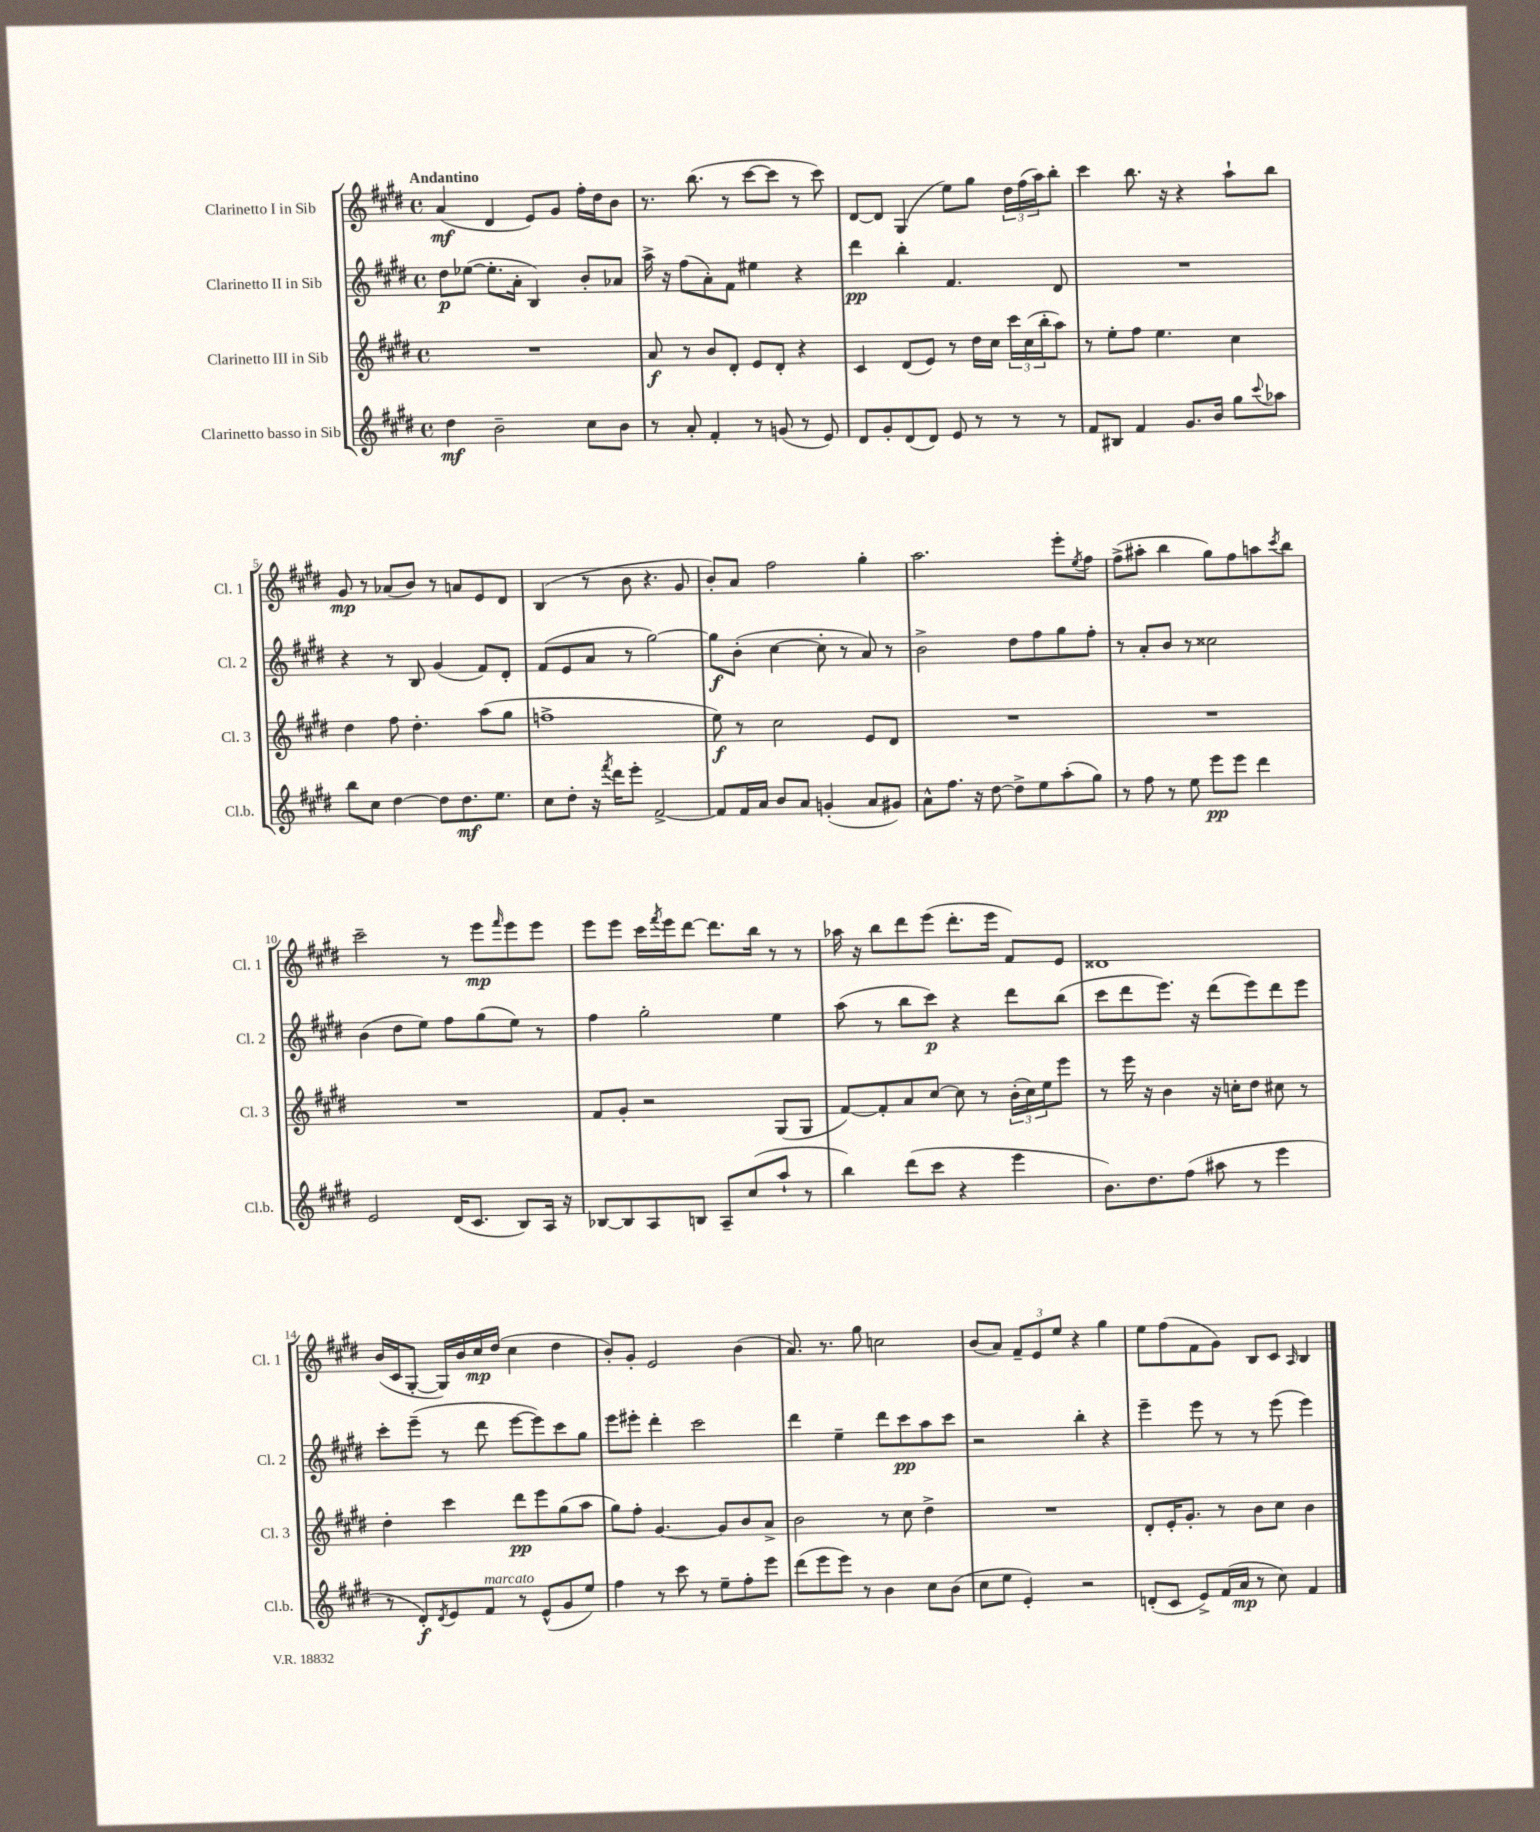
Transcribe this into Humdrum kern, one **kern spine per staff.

**kern	**dynam	**kern	**dynam	**kern	**dynam	**kern	**dynam
*part4	*part4	*part3	*part3	*part2	*part2	*part1	*part1
*staff4	*staff4	*staff3	*staff3	*staff2	*staff2	*staff1	*staff1
*I"Clarinetto basso in Sib	*	*I"Clarinetto III in Sib	*	*I"Clarinetto II in Sib	*	*I"Clarinetto I in Sib	*
*I'Cl.b.	*	*I'Cl. 3	*	*I'Cl. 2	*	*I'Cl. 1	*
*clefG2	*	*clefG2	*	*clefG2	*	*clefG2	*
*k[f#c#g#d#]	*	*k[f#c#g#d#]	*	*k[f#c#g#d#]	*	*k[f#c#g#d#]	*
*M4/4	*	*M4/4	*	*M4/4	*	*M4/4	*
*met(c)	*	*met(c)	*	*met(c)	*	*met(c)	*
=1	=1	=1	=1	=1	=1	=1	=1
!	!	!	!	!	!	!LO:TX:a:B:t=Andantino	!
4dd#\	mf	1r	.	8dd#\L	p	(4a/	mf
.	.	.	.	([8ee-X\J	.	.	.
2b~\	.	.	.	8.ee-'\L]	.	4d#/	.
.	.	.	.	16a'\Jk	.	.	.
.	.	.	.	4B/)	.	8e/L)	.
.	.	.	.	.	.	8g#/J	.
8cc#\L	.	.	.	8b'/L	.	16ff#'\LL	.
.	.	.	.	.	.	16dd#\J	.
8b\J	.	.	.	8a-X/J	.	8b\J	.
=2	=2	=2	=2	=2	=2	=2	=2
8r	.	8a/	f	16aa^\	.	8.r	.
.	.	.	.	16r	.	.	.
8a'/	.	8r	.	(8ff#\L	.	.	.
.	.	.	.	.	.	(8.bb\	.
4f#'/	.	8b/L	.	8a'\)	.	.	.
.	.	8d#'/J	.	8f#\J	.	8r	.
8r	.	8e/L	.	4ee#X\	.	[8ccc#\L	.
(8gn/	.	8d#'/J	.	.	.	8ccc#\J]	.
8r	.	4r	.	4r	.	8r	.
8e/)	.	.	.	.	.	8ccc#\)	.
=3	=3	=3	=3	=3	=3	=3	=3
8d#/L	.	4c#/	.	4ddd#\	pp	[8d#/L	.
8g#'/	.	.	.	.	.	8d#/J]	.
(8d#/	.	(8d#/L	.	4bb'\	.	(4G#/	.
8d#/J)	.	8e/J)	.	.	.	.	.
8e/	.	8r	.	4.f#/	.	8ee\L)	.
8r	.	16dd#\LL	.	.	.	8gg#\J	.
.	.	16cc#\JJ	.	.	.	.	.
8r	.	24ccc#\LL	.	.	.	24dd#\LL	.
.	.	(24cc#\	.	.	.	(24ff#\	.
.	.	24bb'\J	.	.	.	24aa\J)	.
8r	.	8aa\J)	.	8d#/	.	8bb'\J	.
=4	=4	=4	=4	=4	=4	=4	=4
8f#/L	.	8r	.	1r	.	4ccc#\	.
8B#X/J	.	8ee'\L	.	.	.	.	.
4f#/	.	8ff#\J	.	.	.	8.bb\	.
.	.	4.ee\	.	.	.	.	.
.	.	.	.	.	.	16r	.
8.g#/L	.	.	.	.	.	4r	.
16b/Jk	.	.	.	.	.	.	.
8gg#\L	.	4cc#\	.	.	.	8aa`\L	.
8qqccc#/	.	.	.	.	.	.	.
8aa-X\J	.	.	.	.	.	8bb\J	.
!!LO:LB:g=z
=5	=5	=5	=5	=5	=5	=5	=5
8bb\L	.	4dd#\	.	4r	.	8g#/	mp
8cc#\J	.	.	.	.	.	8r	.
[4dd#\	.	8ff#\	.	8r	.	(8a-X/L	.
.	.	4.dd#'\	.	8B/	.	8b/J)	.
8dd#\L]	.	.	.	(4g#/	.	8r	.
8.dd#\	mf	.	.	.	.	8an/L	.
.	.	(8aa\L	.	8f#/L)	.	8e/	.
8.ee\J	.	.	.	.	.	.	.
.	.	8gg#\J	.	8d#'/J	.	8d#/J	.
=6	=6	=6	=6	=6	=6	=6	=6
8cc#\L	.	1ffn^	.	(8f#/L	.	(4B/	.
8dd#'\J	.	.	.	8e/	.	.	.
16r	.	.	.	8a/J	.	8r	.
8qfff#/	.	.	.	.	.	.	.
16ddd#\KL	.	.	.	.	.	.	.
8eee'\J	.	.	.	8r	.	8b\	.
[2f#^/	.	.	.	[2gg#\)	.	4.r	.
.	.	.	.	.	.	8g#/	.
=7	=7	=7	=7	=7	=7	=7	=7
8f#/L]	.	8ee\)	f	8gg#\L]	f	8b'/L)	.
16f#/L	.	8r	.	(8b'\J	.	8a/J	.
16a/JJ	.	.	.	.	.	.	.
8b/L	.	2cc#\	.	[4cc#\	.	2ff#\	.
8a/J	.	.	.	.	.	.	.
(4gn'/	.	.	.	8cc#'\]	.	.	.
.	.	.	.	8r	.	.	.
8a/L	.	8e/L	.	8a/)	.	4gg#'\	.
8g#X/J)	.	8d#/J	.	8r	.	.	.
=8	=8	=8	=8	=8	=8	=8	=8
8a^^\L	.	1r	.	2b^\	.	2.aa\	.
8.ff#\J	.	.	.	.	.	.	.
16r	.	.	.	.	.	.	.
[8dd#\	.	.	.	.	.	.	.
8dd#^\L]	.	.	.	8dd#\L	.	.	.
8ee\	.	.	.	8ff#\	.	.	.
(8aa'\	.	.	.	8gg#\	.	8eee'\L	.
.	.	.	.	.	.	8qee/	.
8gg#\J)	.	.	.	8ff#'\J	.	8ff#\J	.
=9	=9	=9	=9	=9	=9	=9	=9
8r	.	1r	.	8r	.	(8ff#^\L	.
8ff#\	.	.	.	8a'/L	.	8aa#X'\J	.
8r	.	.	.	8b/J	.	4bb\	.
8ee\	.	.	.	8r	.	.	.
8eee\L	pp	.	.	2cc##X\	.	8gg#\L)	.
8eee\J	.	.	.	.	.	8ff#\	.
4ddd#\	.	.	.	.	.	8aan\	.
.	.	.	.	.	.	8qccc#/	.
.	.	.	.	.	.	8bb\J	.
!!LO:LB:g=z
=10	=10	=10	=10	=10	=10	=10	=10
2e/	.	1r	.	(4b\	.	2ccc#~\	.
.	.	.	.	8dd#\L	.	.	.
.	.	.	.	8ee\J)	.	.	.
(16d#/KL	.	.	.	8ff#\L	.	8r	.
8.c#/J	.	.	.	.	.	.	.
.	.	.	.	(8gg#\	.	8eee\L	mp
.	.	.	.	.	.	16qqfff#/	.
8B/L)	.	.	.	8ee\J)	.	8eee\	.
16A/Jk	.	.	.	8r	.	8eee\J	.
16r	.	.	.	.	.	.	.
=11	=11	=11	=11	=11	=11	=11	=11
[8B-X/L	.	8f#/L	.	4ff#\	.	8eee\L	.
8B-/]	.	8g#'/J	.	.	.	8eee\J	.
8A/	.	2r	.	2gg#'\	.	16ccc#\LL	.
.	.	.	.	.	.	8qfff#/	.
.	.	.	.	.	.	16eee\J	.
8Bn/J	.	.	.	.	.	[8ddd#\J	.
8A~/L	.	.	.	.	.	8.ddd#\L]	.
(8cc#/	.	.	.	.	.	.	.
.	.	.	.	.	.	16bb\Jk	.
8aa`/J	.	(8G#/L	.	4ee\	.	8r	.
8r	.	8G#/J	.	.	.	8r	.
=12	=12	=12	=12	=12	=12	=12	=12
4bb\)	.	[8f#/L)	.	(8aa\	.	16aa-X\	.
.	.	.	.	.	.	16r	.
.	.	8f#'/]	.	8r	.	8bb\L	.
(8ddd#\L	.	8a/	.	8bb\L	.	8ddd#\	.
8ccc#\J	.	[8cc#/J	.	8ccc#\J)	p	(8eee\J	.
4r	.	8cc#\]	.	4r	.	8.ddd#'\L	.
.	.	8r	.	.	.	.	.
.	.	.	.	.	.	16eee\Jk	.
4eee\	.	(24b'\LL	.	8ddd#\L	.	8f#/L)	.
.	.	24cc#\)	.	.	.	.	.
.	.	24ee\J	.	.	.	.	.
.	.	8eee\J	.	(8bb\J	.	8e/J	.
=13	=13	=13	=13	=13	=13	=13	=13
8.b\L)	.	8r	.	8ccc#\L	.	1d##X	.
.	.	16eee\	.	8ddd#\	.	.	.
8.dd#\	.	16r	.	.	.	.	.
.	.	4b\	.	8.eee\J)	.	.	.
(8ff#\J	.	.	.	.	.	.	.
.	.	.	.	16r	.	.	.
8aa#X\	.	16r	.	(8ddd#\L	.	.	.
.	.	16ccn'\KL	.	.	.	.	.
8r	.	8dd#\J	.	8eee\)	.	.	.
4eee\	.	8cc#X\	.	8ddd#\	.	.	.
.	.	8r	.	8eee\J	.	.	.
!!LO:LB:g=z
=14	=14	=14	=14	=14	=14	=14	=14
8r	.	4dd#'\	.	8ccc#'\L	.	(16b/LL	.
.	.	.	.	.	.	16c#/J	.
8d#'/L)	f	.	.	(8eee~\J	.	[8G#'/J	.
8qd#/	.	.	.	.	.	.	.
8e/	.	4ccc#\	.	8r	.	16G#/LL])	.
.	.	.	.	.	.	16b/	.
!LO:TX:a:i:t=marcato	!	!	!	!	!	!	!
8f#/J	.	.	.	8ddd#\	.	16cc#/	mp
.	.	.	.	.	.	(16dd#/JJ	.
8r	.	8ddd#\L	pp	[8eee\L	.	4cc#\	.
(8e^^/L	.	8eee\	.	8eee\])	.	.	.
8g#/	.	(8gg#\	.	8ccc#\	.	4dd#\	.
8ee/J)	.	8aa\J	.	8gg#\J	.	.	.
=15	=15	=15	=15	=15	=15	=15	=15
4ff#\	.	8gg#\L)	.	8eee\L	.	8b'/L)	.
.	.	8ff#'\J	.	8eee#X'\J	.	8g#'/J	.
8r	.	[4.g#/	.	4ddd#'\	.	2e/	.
8ccc#\	.	.	.	.	.	.	.
8r	.	.	.	2ccc#\	.	.	.
8ee~\L	.	8g#/L]	.	.	.	.	.
8ff#'\	.	8b/	.	.	.	(4b\	.
8eee\J	.	8a^/J	.	.	.	.	.
=16	=16	=16	=16	=16	=16	=16	=16
(8ddd#\L	.	2b\	.	4ddd#\	.	8.a/)	.
8eee\	.	.	.	.	.	.	.
.	.	.	.	.	.	8.r	.
8eee\J)	.	.	.	4ee~\	.	.	.
8r	.	.	.	.	.	8gg#\	.
4b\	.	8r	.	8ddd#\L	.	2ccn\	.
.	.	8cc#\	.	8ccc#\	pp	.	.
8cc#\L	.	4dd#^\	.	8aa\	.	.	.
(8b\J	.	.	.	8ccc#\J	.	.	.
=17	=17	=17	=17	=17	=17	=17	=17
8cc#\L	.	1r	.	2r	.	(8b/L	.
8ee\J	.	.	.	.	.	8a/J)	.
4e'/)	.	.	.	.	.	12f#~/L	.
.	.	.	.	.	.	12e/	.
.	.	.	.	.	.	12ee/J	.
2r	.	.	.	4bb'\	.	4r	.
.	.	.	.	4r	.	4gg#\	.
=18	=18	=18	=18	=18	=18	=18	=18
(8dn'/L	.	8d#'/L	.	4eee~\	.	8ee\L	.
8c#/J	.	16e'/K	.	.	.	(8ff#\	.
.	.	8.g#'/J	.	.	.	.	.
8e^/L)	.	.	.	8eee\	.	8f#\	.
(16f#/L	.	8r	.	8r	.	8g#\J)	.
16a/JJ	mp	.	.	.	.	.	.
8r	.	8b\L	.	8r	.	8B/L	.
8cc#\)	.	8cc#\J	.	(8eee\	.	8c#/J	.
.	.	.	.	.	.	16qqA/	.
4f#/	.	4b\	.	4eee\)	.	4B/	.
==	==	==	==	==	==	==	==
*-	*-	*-	*-	*-	*-	*-	*-
